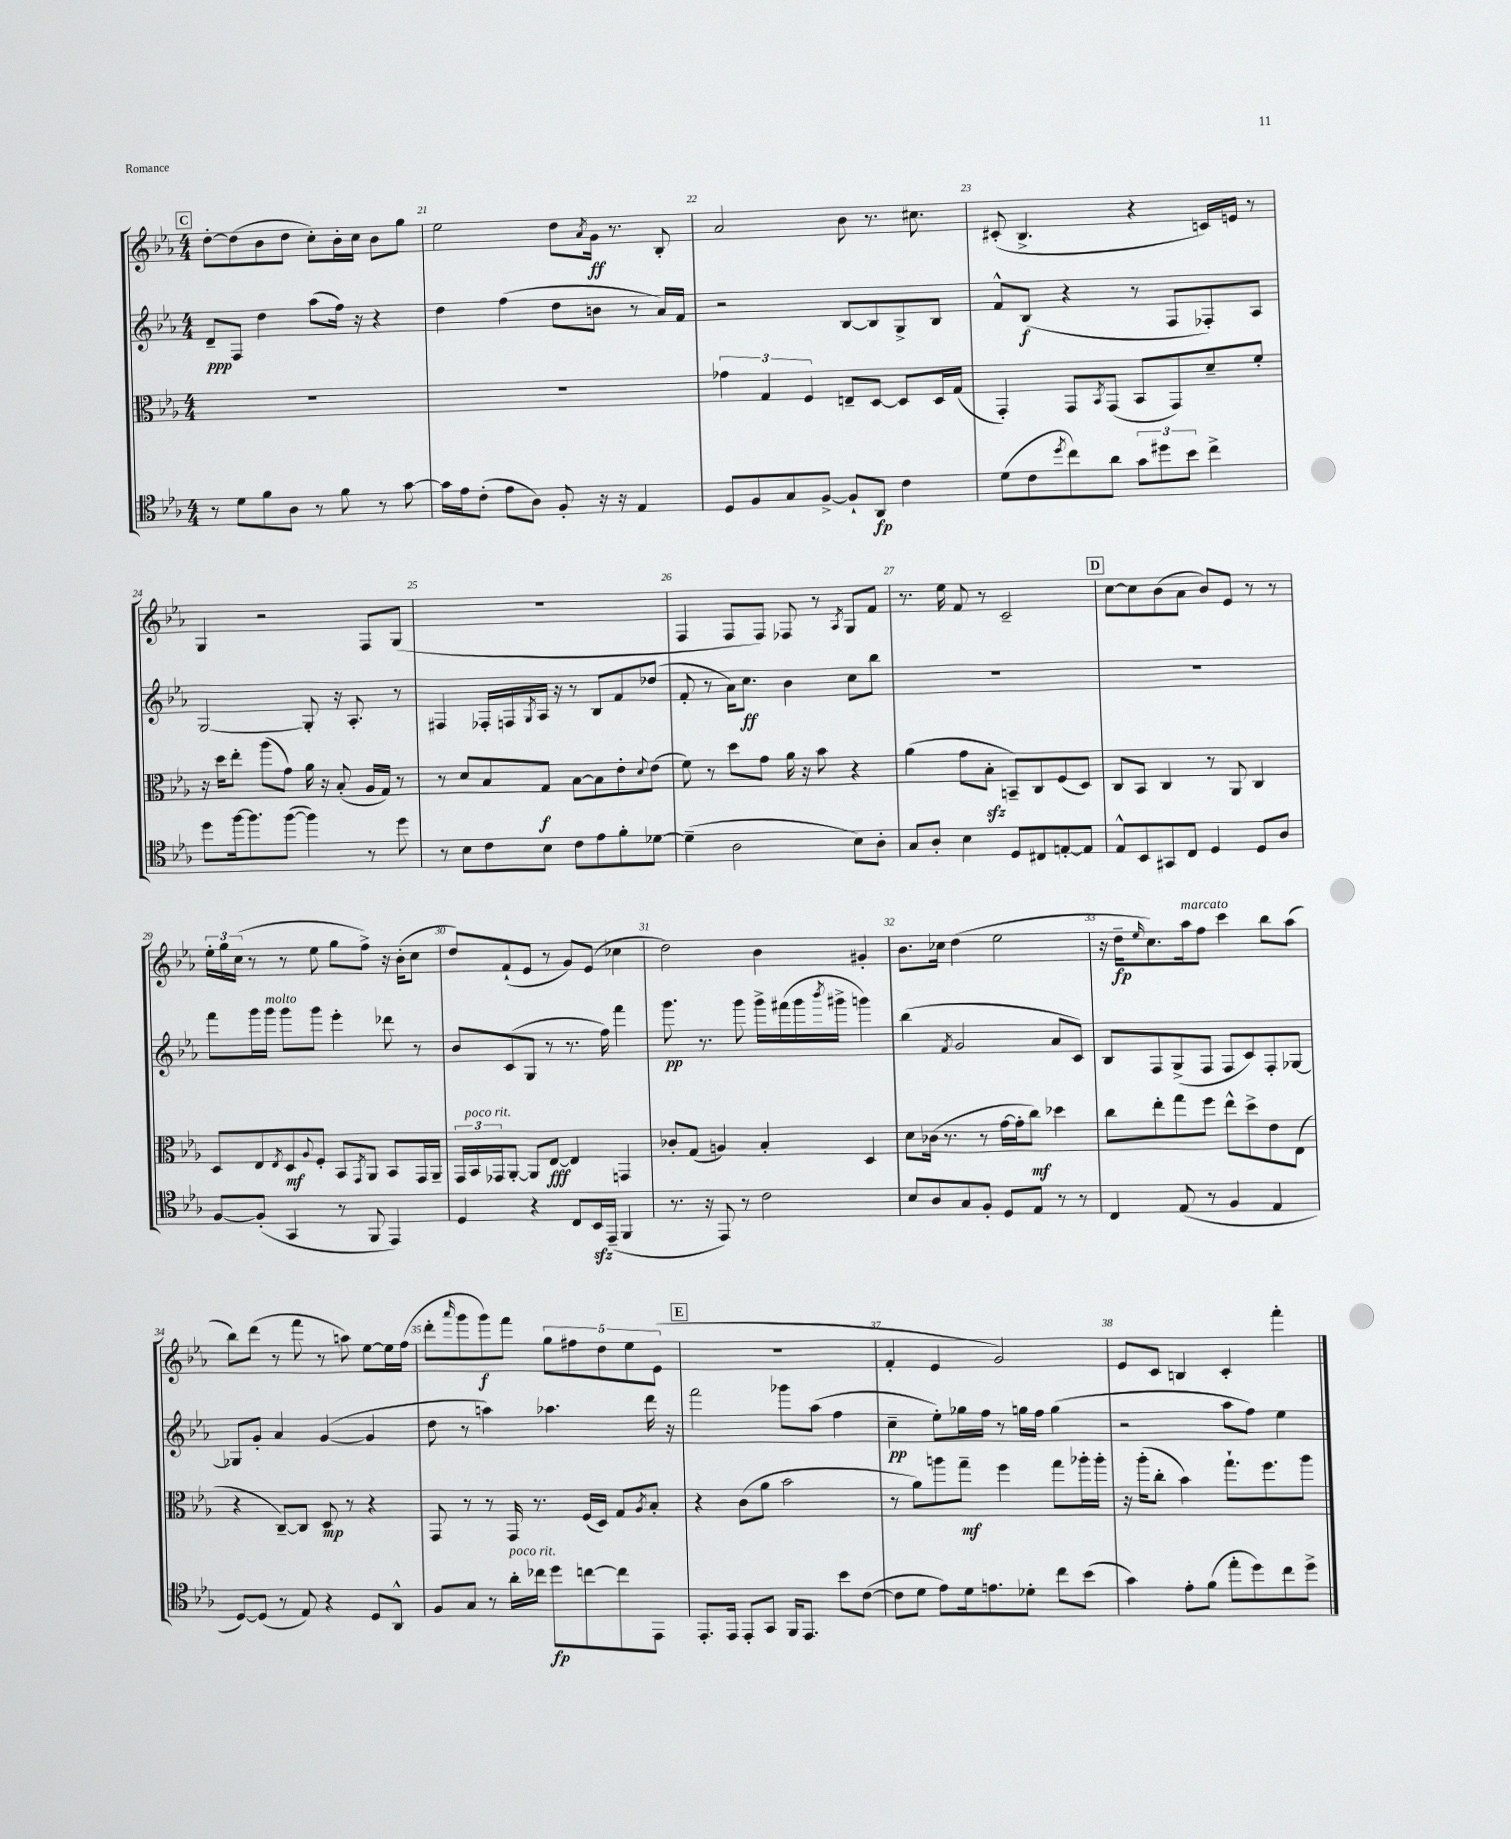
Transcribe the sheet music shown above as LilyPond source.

<<
\new StaffGroup <<
\new Staff = "s0" {
    \clef treble \key ees \major \numericTimeSignature \time 4/4
    \mark \markup { \box "C" } d''8~-. d''8( bes'8 d''8 c''8-.) bes'16-. c''16 bes'8 g''8 |
    ees''2 d''8 \acciaccatura { aes'8 } g'16\ff r8. bes8-. |
    aes'2 bes'8 r8. cis''8. |
    cis'8-.( bes4.-> r4 c'16) e'16 r8 |
    g4 r2 f8 g8( |
    R1 |
    f4 f8 f8) fes8 r8 \acciaccatura { aes8 } g8 f'8 |
    r8. ees''16 f'8 r8 c'2-- |
    \mark \markup { \box "D" } c''8~ c''8 bes'8( aes'8 bes'8) ees'8 r8 r8 |
    \tuplet 3/2 { ees''16-. g''16 c''16( } r8 r8 ees''8 g''8 f''8->) r16 bes'16-.( c''8 |
    d''8) f'8-!( ees'8 r8 g'8) ees'8( ces''4 |
    d''2) bes'4 gis'4-. |
    bes'8. ces''16 d''4( ees''2 |
    r16 d''16--\fp \grace { ees''16 } c''8.) aes''16^\markup { \italic "marcato" } f''8 c'''4 bes''8 aes''8( |
    bes''8) d'''8( r8 f'''8 r8 a''8) ees''8~ ees''16 f''16( |
    d'''8-. \grace { aes'''16 } g'''8 g'''8\f) f'''8 \tuplet 5/4 { g''8 fis''8 d''8 ees''8 ees'8( } |
    \mark \markup { \box "E" } R1 |
    f'4-. ees'4 g'2) |
    ees'8 c'8 b4 c'4-. f'''4-. \bar "|." |
}
\new Staff = "s1" {
    \clef treble \key ees \major \numericTimeSignature \time 4/4
    \mark \markup { \box "C" } d'8--\ppp f8 d''4 aes''8( f''16) r16 r4 |
    d''4 f''4( d''8 b'8 r8 aes'16) f'16 |
    r2 bes8~ bes8 g8-> bes8 |
    f'8-^ bes8\f( r4 r8 f8 fes8-.) aes8 |
    g2~ g8-. r16 aes8.-. r8 |
    fis4 fes16-. f16 \acciaccatura { g8 } aes16 r16 r8 bes8 f'8 des''8( |
    f'8-. r8 aes'16) c''8.\ff bes'4 c''8 bes''8 |
    R1 |
    \mark \markup { \box "D" } R1 |
    f'''8 g'''16 g'''16^\markup { \italic "molto" } g'''8 g'''8 ees'''4-. des'''8 r8 |
    bes'8 c'8( g8 r8 r8. f''16) f'''4 |
    g'''8.\pp r8. g'''8 g'''16-> fis'''16( g'''16 \acciaccatura { bes'''8 } gis'''16-> g'''4) |
    bes''4( \acciaccatura { f'8 } g'2 aes'8 c'8) |
    bes8 f8 g8->( f8 f8 c'8) f8-. ges8~ |
    ges8 g'8-. aes'4 g'4~( g'4 |
    d''8 r8 a''4) aes''4. d'''16 r16 |
    \mark \markup { \box "E" } f'''2 ges'''8 aes''8( f''4 |
    c''4--\pp ees''8-.) ges''16 f''16 r8 g''16 f''16 g''4( |
    r2 aes''8 f''8) ees''4 \bar "|." |
}
\new Staff = "s2" {
    \clef alto \key ees \major \numericTimeSignature \time 4/4
    \mark \markup { \box "C" } R1 |
    R1 |
    \tuplet 3/2 { ges'4 g4 f4 } e8-- d8~ d8 d16 g16( |
    g,4-.) g,8 \acciaccatura { bes,8 } g,8( bes,8 g,8) d'8-- f'8-. |
    r16 d''16 ees''8-. aes''8( g'8) aes'16 r16 bes8-.( aes16 g16) r8 |
    r8 d'8 bes8 g8\f bes8~ bes8 ees'8-. \appoggiatura { d'8 } ees'8( |
    f'8) r8 d''8 g'8 aes'16 r16 bes'8 r4 |
    aes'4( g'8 bes8-.\sfz b,8--) c8 f8( d8) |
    \mark \markup { \box "D" } c8 bes,8 c4 r8 aes,8 c4 |
    d8 ees8 \acciaccatura { ees8 } d8\mf \appoggiatura { aes8 } f8-. bes,8 \acciaccatura { g,8 } aes,8 bes,8 g,16 aes,16-- |
    \tuplet 3/2 { g,16 bes,16^\markup { \italic "poco rit." } ges,16 } aes,8~-. aes,8 ees8~\fff ees4 g,4 |
    ces'8-. g8( a4) bes4-. d4 |
    d'8 ces'16( r8. r8 g'16~ g'16-. c''8\mf) des''4 |
    c''8 ees''8-. g''8 f''8 ees''8-^ d''8-> ees'8 ees8( |
    r4 c8~--) c8 d8\mp r8 r4 |
    g,8 r8 r8 g,16 r8. f16( d16) g8 \acciaccatura { aes8 } bes8-. |
    \mark \markup { \box "E" } r4 c'8( aes'8 bes'2 |
    r8 aes'8) a''8 g''8--\mf f''4 g''8 aes''16-. aes''16-. |
    r16 aes''16-.( c''8-. bes'4) g''8.-! f''8. aes''8 \bar "|." |
}
\new Staff = "s3" {
    \clef tenor \key ees \major \numericTimeSignature \time 4/4
    \mark \markup { \box "C" } r8 d'8 f'8 aes8 r8 f'8 r8 g'8~ |
    g'16 ees'16 c'8-.( ees'8 aes8) f8-. r16 r16 ees4 |
    d8 f8 g8 f8~-> f8-! aes,8\fp c'4 |
    d'8( c'8 \acciaccatura { d''8 } c''8) aes'8 \tuplet 3/2 { g'8 dis''8 bes'8 } c''4-> |
    d''8 f''16~ f''8. f''8~( f''4) r8 d''8 |
    r8 bes8 c'8 bes8 c'8 ees'8 f'8-. des'8~ |
    des'4--( aes2 bes8) aes8-. |
    g8 aes8-. bes4 d8 cis8 e8~-. e8 |
    \mark \markup { \box "D" } ees8-^ bes,8 gis,8 c8 d4 d8 aes8 |
    f8~ f8-.( g,4 r8 f,8 ees,4) |
    d4 r4 c8 bes,16\sfz ees,16--( f,4 |
    r8. r16 ees,8) r8 c'2 |
    bes8 aes8 g8 f8-. d8 ees8 r8 r8 |
    c4 ees8( r8 f4 ees4 |
    d8~) d8( r8 ees8) r4 d8 aes,8-^ |
    f8 g8 r8 aes'16-.^\markup { \italic "poco rit." } ces''16 d''8\fp c''8~ c''8 ees,8 |
    \mark \markup { \box "E" } ees,8.-. ees,16 ees,8-. g,8 f,16 ees,8. bes'8 c'8~( |
    c'8 d'8 ees'8) d'16 e'8. des'8-. c''8 bes'8( |
    g'4) ees'8-. f'8( ees''8-. d''8) c''8 d''8-> \bar "|." |
}
>>
>>
\layout { \context { \Score currentBarNumber = #20 \override BarNumber.break-visibility = ##(#f #t #t) barNumberVisibility = #all-bar-numbers-visible } }
